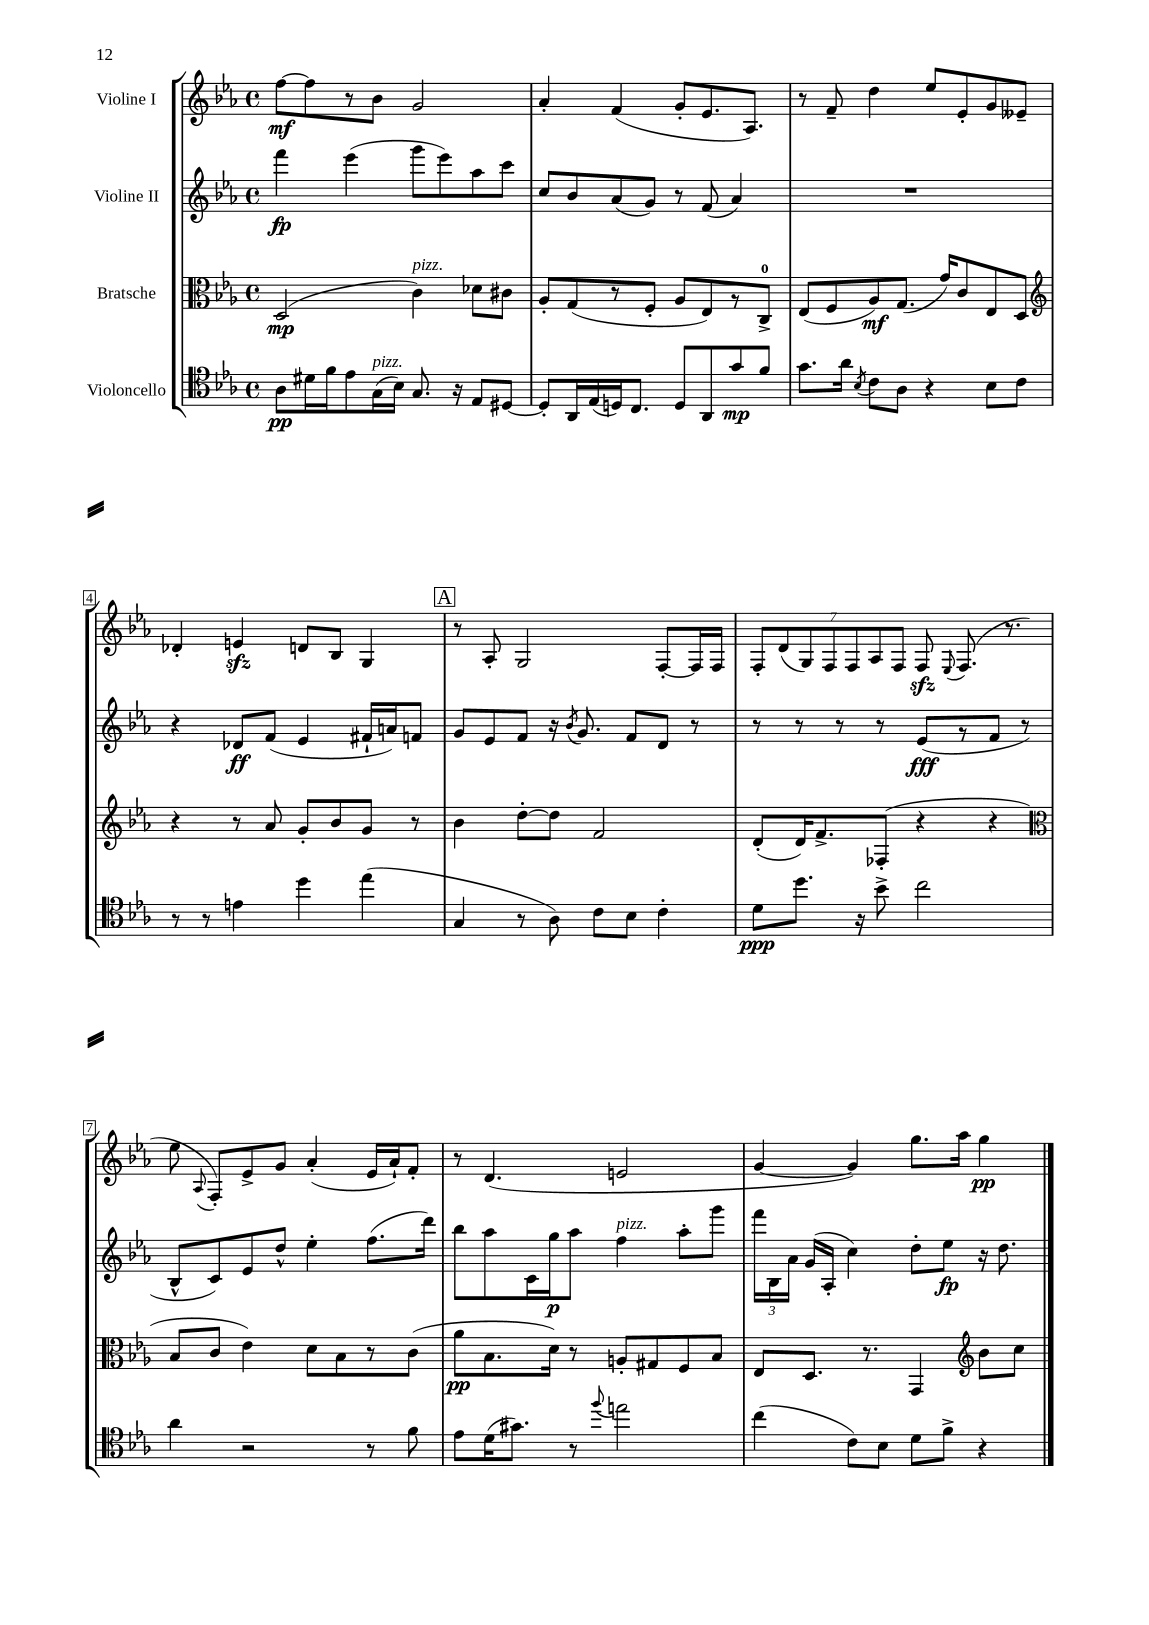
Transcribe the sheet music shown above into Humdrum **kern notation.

**kern	**kern	**kern	**kern
*staff4	*staff3	*staff2	*staff1
*clefC4	*clefC3	*clefG2	*clefG2
*k[b-e-a-]	*k[b-e-a-]	*k[b-e-a-]	*k[b-e-a-]
*M4/4	*M4/4	*M4/4	*M4/4
*met(c)	*met(c)	*met(c)	*met(c)
8A-	(2D	4fff	[8ff
16d#	.	.	8ff]
16f	.	.	.
8e-	.	(4eee-	8r
(16G	.	.	8b-
16B-)	.	.	.
8.G	4c)	8ggg	2g
.	.	8eee-)	.
16r	.	.	.
8E-	8d-	8aa-	.
[8D#	8c#	8ccc	.
=	=	=	=
8D#']	8A-'	8cc	4a-'
16AA-	(8G	8b-	.
(16E-	.	.	.
16D)	8r	(8a-	(4f
8.C	.	.	.
.	8F'	8g)	.
8D	8A-	8r	8g'
8AA-	8E-)	(8f	8.e-
8g	8r	4a-)	.
.	.	.	8.A-)
8f	8C^	.	.
=	=	=	=
8.g	(8E-	1r	8r
.	8F	.	8f~
16a-	.	.	.
8qB-	.	.	.
8c	8A-)	.	4dd
8A-	(8.G	.	.
4r	.	.	8ee-
.	16g)	.	.
.	8c	.	8e-'
8B-	8E-	.	8g
8c	8D	.	8e--~
=	=	=	=
*	*clefG2	*	*
8r	4r	4r	4d-'
8r	.	.	.
4e	8r	8d-	4e
.	8a-	(8f	.
4dd	8g'	4e-	8d
.	8b-	.	8B-
(4ee-	8g	16f#`	4G
.	.	16a)	.
.	8r	8f	.
=	=	=	=
4G	4b-	8g	8r
.	.	8e-	8A-'
8r	[8dd'	8f	2G
8A-)	8dd]	16r	.
.	.	8qb-	.
.	.	8.g	.
8c	2f	.	.
8B-	.	8f	.
4c'	.	8d	[8F'
.	.	8r	16F]
.	.	.	16F
=	=	=	=
8d	(8d'	8r	14F'
.	.	.	(14d
8.dd	16d)	8r	.
.	.	.	14G)
.	8.f^	.	.
.	.	.	14F
.	.	8r	.
.	.	.	14F
16r	.	.	.
.	.	.	14A-
8b-^	(8F-'	8r	.
.	.	.	14F
2cc	4r	(8e-	8F
.	.	.	8qqE-
.	.	8r	(8.F
.	4r	8f	.
.	.	.	8.r
.	.	8r	.
=	=	=	=
*	*clefC3	*	*
4a-	8B-	8B-^^	8ee-
.	.	.	8qqA-
.	8c	8c)	8F')
2r	4e-)	8e-	8e-^
.	.	8dd^^	8g
.	8d	4ee-'	(4a-'
.	8B-	.	.
8r	8r	(8.ff	16e-
.	.	.	16a-`)
8f	(8c	.	8f'
.	.	16ddd)	.
=	=	=	=
8e-	8a-	8bb-	8r
(16d	8.B-	8aa-	(4.d
8.g#)	.	.	.
.	.	16c	.
.	16d)	16gg	.
8r	8r	8aa-	.
8qqff	.	.	.
2ee	8A'	4ff	2e
.	8G#	.	.
.	8F	8aa-'	.
.	8B-	8ggg	.
=	=	=	=
(4cc	8E-	24fff	[4g
.	.	24B-	.
.	.	24a-	.
.	8.D	(16g	.
.	.	16A-'	.
8c)	.	4cc)	4g])
.	8.r	.	.
8B-	.	.	.
8d	4GG	8dd'	8.gg
8f^	.	8ee-	.
.	.	.	16aa-
*	*clefG2	*	*
4r	8b-	16r	4gg
.	.	8.dd	.
.	8cc	.	.
==	==	==	==
*-	*-	*-	*-
